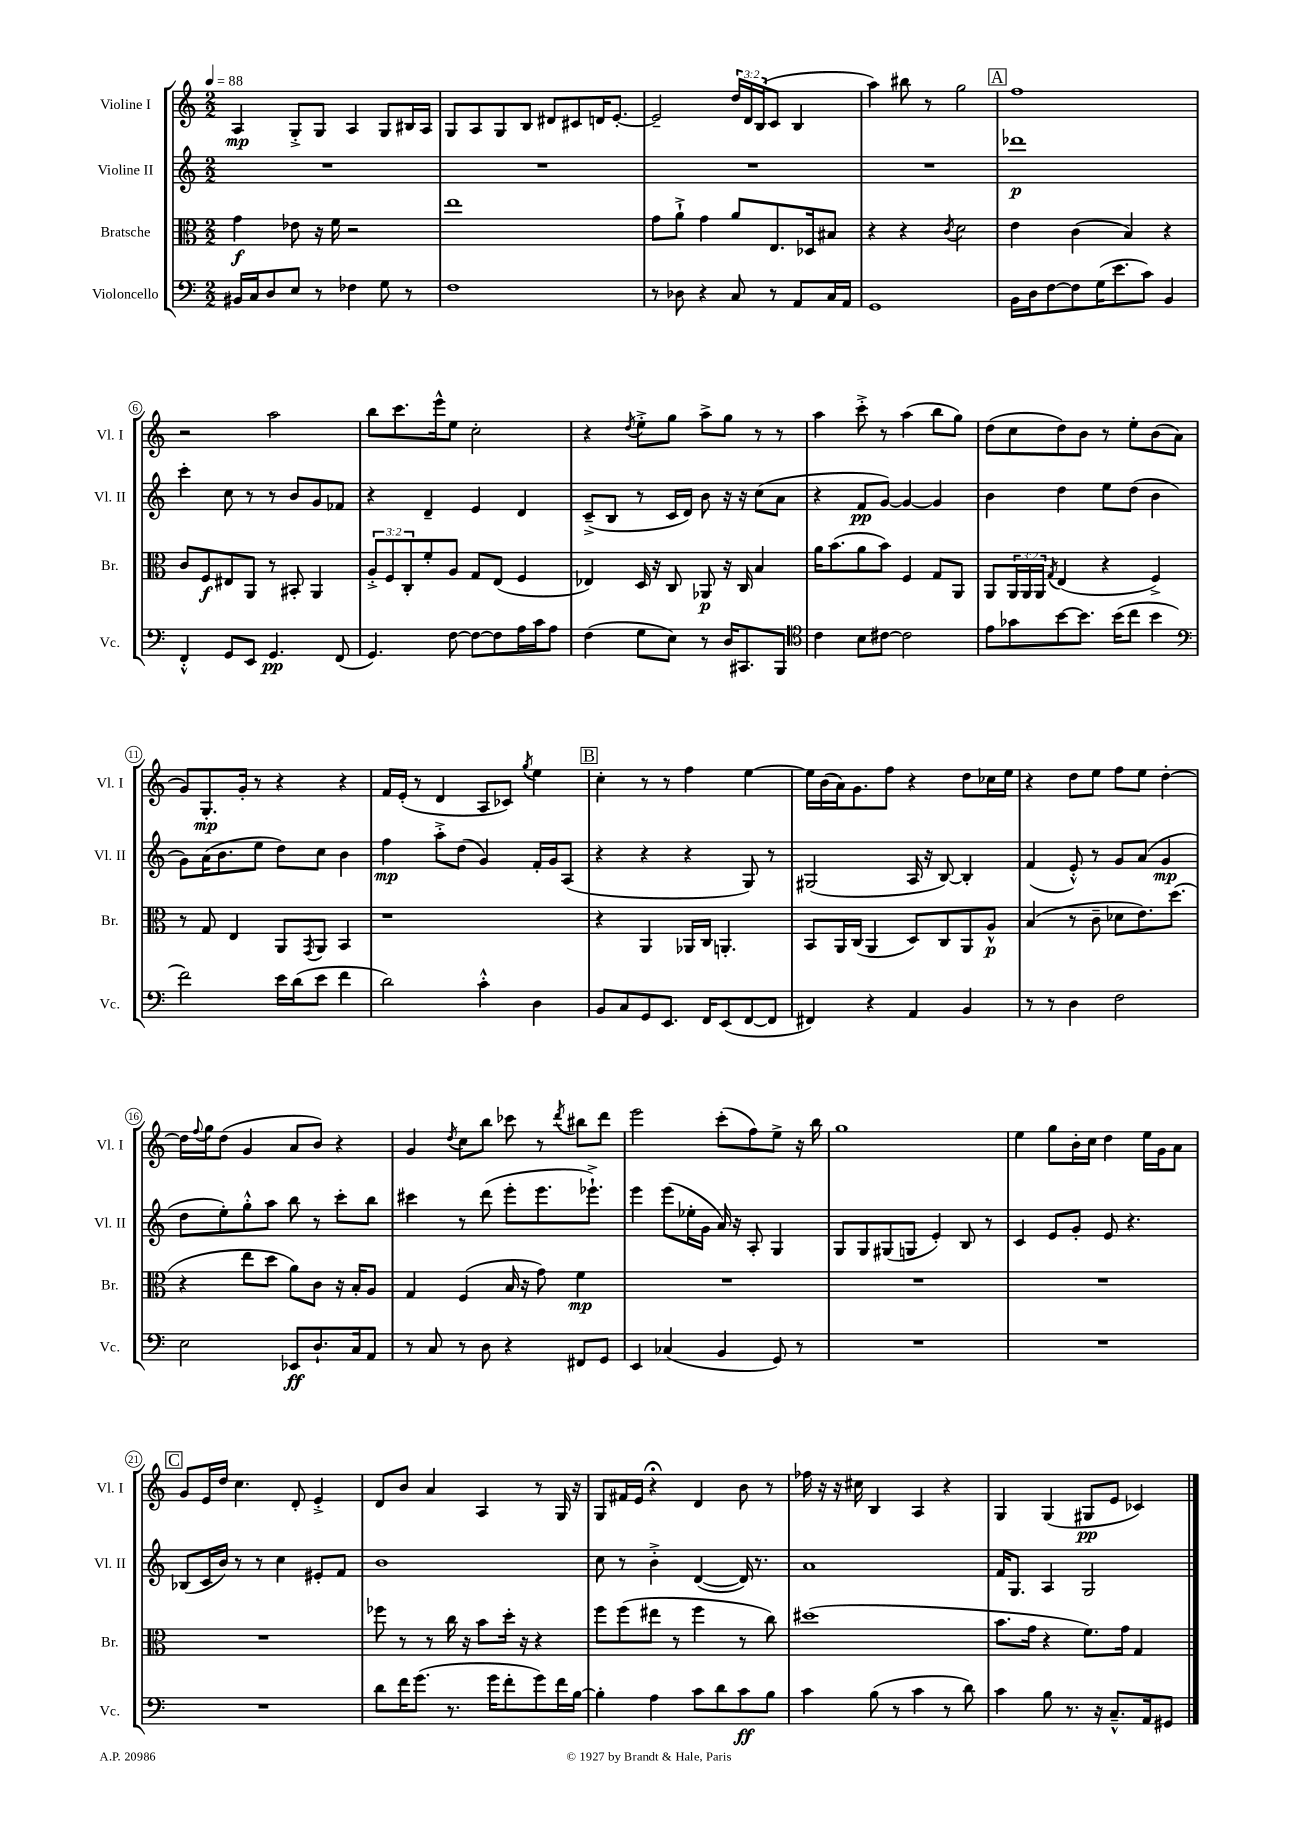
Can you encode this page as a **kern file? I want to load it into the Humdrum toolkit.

**kern	**kern	**kern	**kern
*staff4	*staff3	*staff2	*staff1
*clefF4	*clefC3	*clefG2	*clefG2
*k[]	*k[]	*k[]	*k[]
*M2/2	*M2/2	*M2/2	*M2/2
*MM88	*MM88	*MM88	*MM88
16BB#	4g	1r	4A
16C	.	.	.
8D	.	.	.
8E	8e-	.	8G'^
8r	16r	.	8G
.	16f	.	.
4F-	2r	.	4A
8G	.	.	8G
8r	.	.	16B#
.	.	.	16A
=	=	=	=
1F	1ee	1r	8G
.	.	.	8A
.	.	.	8G
.	.	.	8B
.	.	.	8d#
.	.	.	8c#
.	.	.	16d
.	.	.	[8.e'
=	=	=	=
8r	8g	1r	2e~]
8D-	8a`^	.	.
4r	4g	.	.
8C	8a	.	24dd
.	.	.	24d
.	.	.	(24B
8r	8.E	.	8c
8AA	.	.	4B
.	16D-	.	.
16C	8B#	.	.
16AA	.	.	.
=	=	=	=
1GG	4r	1r	4aa)
.	4r	.	8bb#
.	.	.	8r
.	8qc	.	.
.	2d	.	2gg
=	=	=	=
16BB	4e	1ddd-	1ff
16D	.	.	.
[8F	.	.	.
8F]	(4c	.	.
(16G	.	.	.
8.e	.	.	.
.	4B)	.	.
8c)	.	.	.
4BB	4r	.	.
=	=	=	=
4FF'^^	8c	4ccc'	2r
.	8F	.	.
8GG	8E#	8cc	.
8EE	8AA	8r	.
4.GG	8r	8r	2aa
.	8BB#'	8b	.
.	4AA	8g	.
(8FF	.	8f-	.
=	=	=	=
4.GG)	12A'^	4r	8bb
.	12F	.	.
.	.	.	8.ccc
.	12C'	.	.
.	8f'	4d~	.
.	.	.	16eee^^
[8F	8A	.	8ee
8F_	8G	4e	2cc'
8F]	(8E	.	.
16A	4F	4d	.
16c	.	.	.
8A	.	.	.
=	=	=	=
(4F	4E-)	(8c~^	4r
.	.	8B	.
.	.	.	8qdd
8G	16D	8r	8ee'^
.	16r	.	.
8E)	8C	16c	8gg
.	.	16d)	.
8r	8AA-	8b	8aa^
16D	16r	16r	8gg
8.CC#	16C	16r	.
.	4B	(8cc	8r
8BBB	.	8a	8r
=	=	=	=
*clefC4	*	*	*
4c	16a	4r	4aa
.	(8.b	.	.
8B	8a	8f	8ccc'^
[8c#	8b)	[8g)	8r
2c#]	4F	4g_	(4aa
.	8G	4g]	8bb
.	8AA	.	8gg)
=	=	=	=
8e	8AA	4b	(8dd
8g-	24AA	.	8cc
.	24AA	.	.
.	24AA	.	.
.	8qG	.	.
[8b	(4E	4dd	8dd)
8.b]	.	.	8b
.	4r	8ee	8r
(16b	.	.	.
8cc	.	(8dd	8ee'
4b	4F^)	4b	(8b
.	.	.	8a
=	=	=	=
*clefF4	*	*	*
2f)	8r	8g)	8g)
.	8G	(16a	8.G'
.	.	8.b	.
.	4E	.	.
.	.	.	16g'
.	.	8ee	8r
16e	8AA	8dd)	4r
(16d	.	.	.
.	8qGG	.	.
8e	8AA	8cc	.
4f	4BB	4b	4r
=	=	=	=
2d)	1r	4ff	16f
.	.	.	(16e'
.	.	.	8r
.	.	8aa'^	4d
.	.	(8dd	.
4c'^^	.	4g)	8A
.	.	.	8c-)
.	.	.	8qgg
4D	.	16f'	4ee
.	.	16g	.
.	.	(8A	.
=	=	=	=
8BB	4r	4r	4cc'
8C	.	.	.
8GG	4AA	4r	8r
8.EE	.	.	8r
.	16AA-	4r	4ff
16FF	16C	.	.
(8EE	4.AA'	.	.
[8FF	.	8G)	[4ee
8FF]	.	8r	.
=	=	=	=
4FF#)	8BB	(2G#	16ee]
.	.	.	(16b
.	16AA	.	16a)
.	(16C	.	8.g
4r	4AA	.	.
.	.	.	8ff
4AA	8D)	16A	4r
.	.	16r	.
.	8C	[8B)	.
4BB	8AA	4B']	8dd
.	8A^^	.	16cc-
.	.	.	16ee
=	=	=	=
8r	(4B	(4f	4r
8r	.	.	.
4D	8r	8e'^^)	8dd
.	8c~	8r	8ee
2F	8d-	8g	8ff
.	8.e)	(8a	8ee
.	.	4g	[4dd'
.	(8.dd	.	.
=	=	=	=
2E	4r	8dd	16dd]
.	.	.	8qqff
.	.	.	16gg
.	.	8ee')	(8dd
.	8ee	8gg'^^	4g
.	8dd	8aa	.
8EE-	8a)	8bb	8a
8.D`	8c	8r	8b)
.	16r	8ccc'	4r
16C	16B'	.	.
8AA	8A	8bb	.
=	=	=	=
8r	4G	4ccc#	4g
8C	.	.	.
.	.	.	8qdd
8r	(4F	8r	8cc
8D	.	(8ddd	8bb
4r	16B	8eee'	8ccc-
.	16r	.	.
.	8g)	8.eee	8r
.	.	.	8qddd
8FF#	4f	.	8bb#
.	.	8.eee-`^)	.
8GG	.	.	8ddd
=	=	=	=
4EE	1r	4eee	2eee
(4C-	.	(8eee	.
.	.	16ee-'	.
.	.	16g	.
4BB	.	16a)	(8ccc'
.	.	16r	.
.	.	8A'	8ff)
8GG)	.	4G	8ee^
8r	.	.	16r
.	.	.	16bb
=	=	=	=
1r	1r	8G	1gg
.	.	8G	.
.	.	(8G#	.
.	.	8G	.
.	.	4e')	.
.	.	8B	.
.	.	8r	.
=	=	=	=
1r	1r	4c	4ee
.	.	8e	8gg
.	.	8g'	16b'
.	.	.	16cc
.	.	8e	4dd
.	.	4.r	.
.	.	.	16ee
.	.	.	16g
.	.	.	8a
=	=	=	=
1r	1r	(8B-	8g
.	.	16c	16e
.	.	16b)	16dd
.	.	8r	4.cc
.	.	8r	.
.	.	4cc	.
.	.	.	8d'
.	.	8e#'	4e'^
.	.	8f	.
=	=	=	=
8d	8ff-	1b	8d
16f	8r	.	8b
(8.g	.	.	.
.	8r	.	4a
8.r	16cc	.	.
.	16r	.	.
.	8b	.	4A
16g	.	.	.
8f'	16dd'	.	.
.	16r	.	.
8g)	4r	.	8r
16f	.	.	16G
[16B	.	.	16r
=	=	=	=
4B']	8ff	8cc	8G
.	(8ff	8r	16f#
.	.	.	16e
4A	8ee#	4b'^	4r;
.	8r	.	.
8c	4ff	([4d	4d
8d	.	.	.
8c	8r	16d])	8b
.	.	8.r	.
8B	8cc)	.	8r
=	=	=	=
4c	(1dd#	1a	16ff-
.	.	.	16r
.	.	.	16r
.	.	.	16cc#
(8B	.	.	4B
8r	.	.	.
4c	.	.	4A
8r	.	.	4r
8d)	.	.	.
=	=	=	=
4c	8.b	16f	4G
.	.	8.G	.
.	16g	.	.
8B	4r	4A	(4G
8.r	.	.	.
.	8.f)	2G	8G#
16r	.	.	.
8.C~^^	.	.	8e
.	16g	.	.
.	4G	.	4c-)
16AA	.	.	.
8GG#	.	.	.
==	==	==	==
*-	*-	*-	*-
